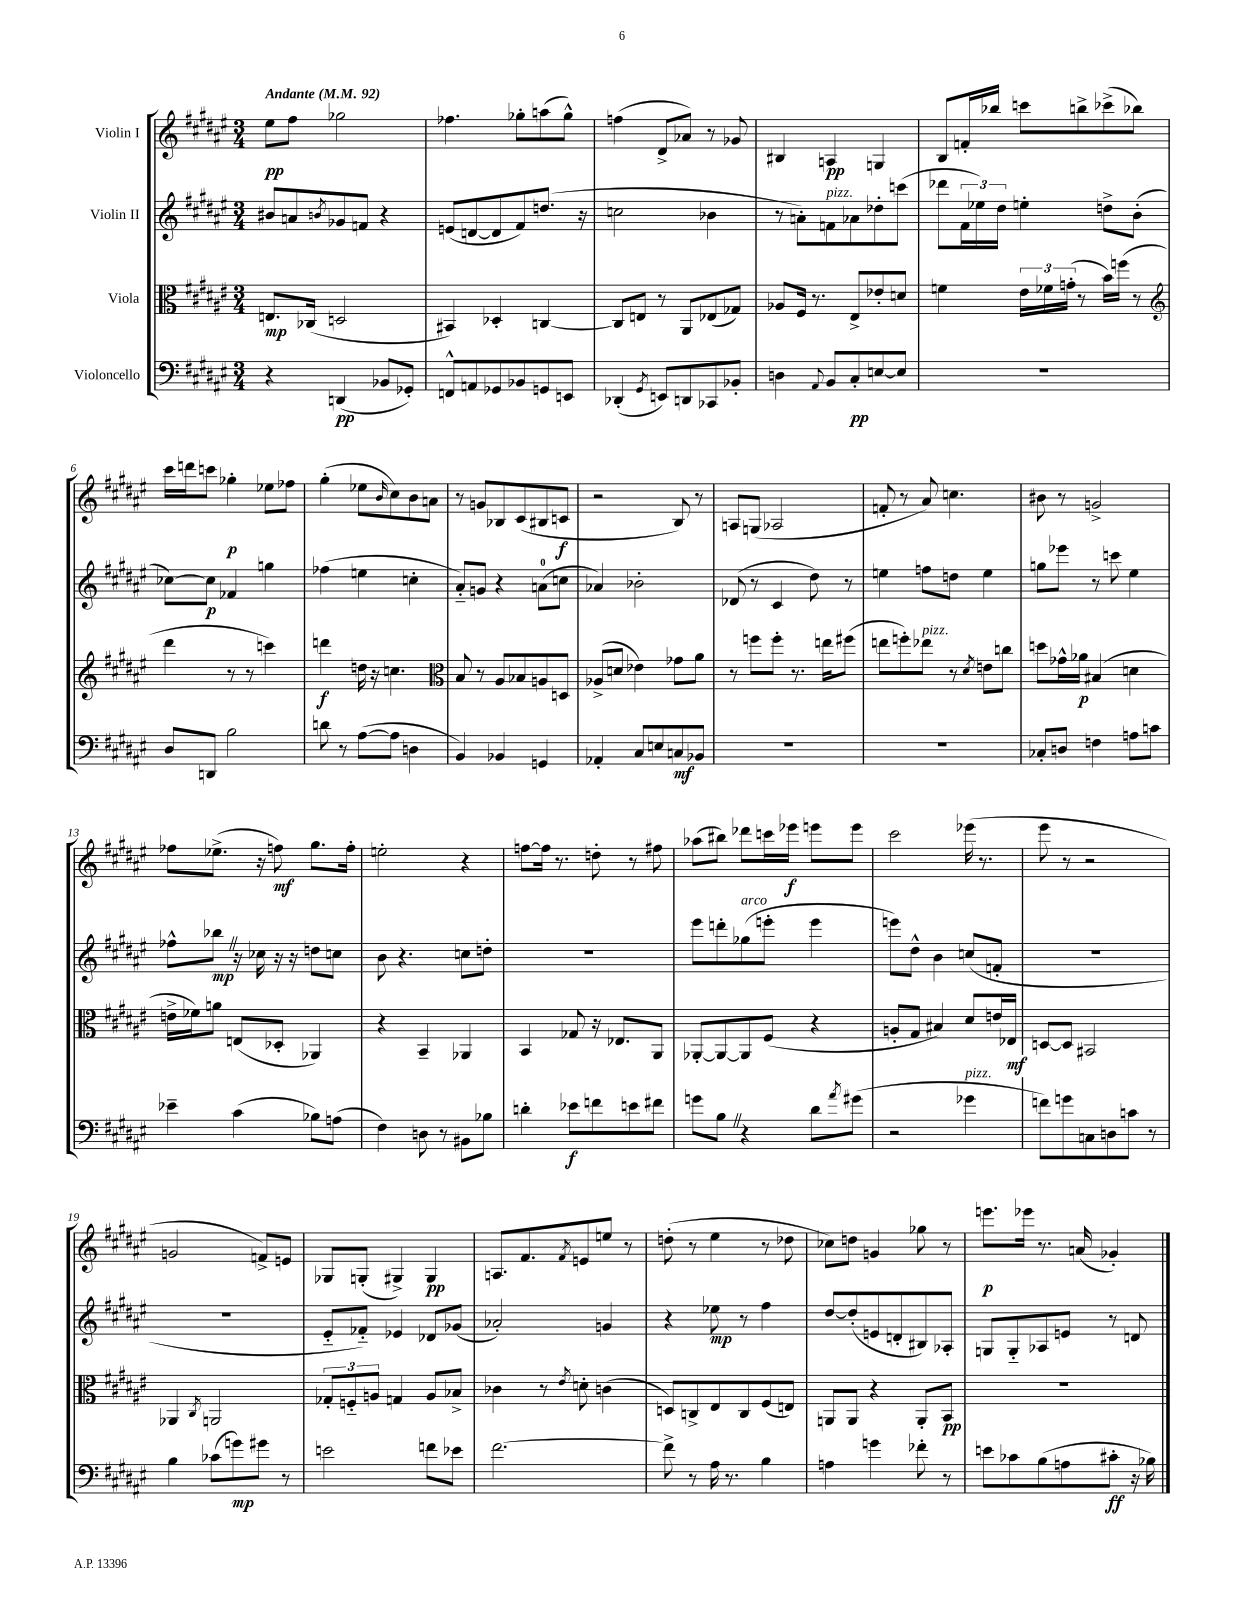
<<
\new StaffGroup <<
\new Staff = "s0" \with { instrumentName = "Violin I" } {
    \clef treble \key fis \major \numericTimeSignature \time 3/4 \tempo "Andante" 4 = 92
    eis''8\pp fis''8 ges''2 |
    fes''4. ges''8-. a''8( ges''8-^) |
    f''4( dis'8-> aes'8) r8 ges'8 |
    bis4 a4\pp g4 |
    b8 f'16-. bes''16 c'''8 b''8-> ces'''8->( bes''8) |
    cis'''16 d'''16 c'''8 ges''4-.\p ees''8 fes''8 |
    gis''4-.( ees''8 \grace { b'16 } cis''8) b'8 a'8 |
    r8 g'8 bes8 cis'8( bis8 c'8\f |
    r2 b8) r8 |
    a8 g8( aes2 |
    f'8-. r8 ais'8) c''4. |
    bis'8 r8 g'2-> |
    fes''8 ees''8.->( r16 f''8\mf) gis''8. f''16-. |
    e''2-. r4 |
    f''8~ f''16 r8. d''8-. r8 fis''8 |
    aes''8( bis''8) des'''8 c'''16 ees'''16\f e'''8 e'''8 |
    cis'''2 ees'''16( r8. |
    eis'''8 r8 r2 |
    g'2 f'8->) e'8 |
    ges8 g8-.( gis4->) gis4\pp |
    a8. fis'8. \acciaccatura { fis'8 } e'8 e''8 r8 |
    d''8-.( r8 eis''4 r8 des''8 |
    ces''8) d''8 g'4 ges''8 r8 |
    e'''8.\p ees'''16 r8. a'16( ges'4-.) \bar "|." |
}
\new Staff = "s1" \with { instrumentName = "Violin II" } {
    \clef treble \key fis \major \numericTimeSignature \time 3/4
    bis'8 a'8 \acciaccatura { b'8 } ges'8 f'8 r4 |
    e'8( d'8~ d'8 fis'8) d''8.( r16 |
    c''2 bes'4 |
    r8 a'8-.) f'8^\markup { \italic "pizz." } aes'8 des''8-. c'''8( |
    des'''8 \tuplet 3/2 { fis'16 ees''16) dis''16 } e''4-. d''8-> b'8-.( |
    ces''8~) ces''8\p fes'4 g''4 |
    fes''4( e''4 c''4-. |
    ais'8-_) g'8 r4 a'8-0( c''8 |
    aes'4) bes'2-. |
    des'8( r8 cis'4 dis''8) r8 |
    e''4 f''8 d''8 e''4 |
    g''8 ees'''8 r8 c'''8 eis''4 |
    fes''8-^ bes''8\mp \once \override BreathingSign.text = \markup { \musicglyph "scripts.caesura.straight" } \breathe r16 ces''16 r16 r16 d''8 c''8 |
    b'8 r4. c''8 d''8-. |
    R2. |
    eis'''8 d'''8-. ges''8^\markup { \italic "arco" }( e'''8-. e'''4 |
    e'''8) dis''8-^ b'4 c''8( f'8-. |
    R2. |
    R2. |
    eis'8-_ fes'8-_) ees'4 des'8 ges'8( |
    aes'2-.) g'4 |
    r4 ees''8\mp r8 fis''4 |
    dis''8~ dis''8-.( e'8 d'8-. bis8) aes8-. |
    g8 g8-_ aes8 e'8 r8 d'8 \bar "|." |
}
\new Staff = "s2" \with { instrumentName = "Viola" } {
    \clef alto \key fis \major \numericTimeSignature \time 3/4
    e8.\mp ces16( d2 |
    bis,4) des4-. c4~ |
    c8 e8 r8 ais,8 ees8( ges8) |
    aes8 fis16 r8. eis8-> ees'8-. d'8 |
    f'4 \tuplet 3/2 { eis'16 fes'16 g'16-.( } r8 b'16) f''16( r8 |
    \clef treble dis'''4 r8 r8 c'''4) |
    d'''4\f d''16 r16 c''4. |
    \clef alto b8 r8 ais8 bes8 a8 d8 |
    aes8->( d'8 ees'4) ges'8 ais'8 |
    r8 f''8 f''8-. r8. e''16 fis''8( |
    e''8 f''8-.) ees''8^\markup { \italic "pizz." } r8 \acciaccatura { dis'8 } e'8 c''8 |
    d''8 ges'16-^ aes'16\p bis4( d'4 |
    e'16-> fes'16) a'8 e8( des8-. aes,4) |
    r4 b,4-- aes,4 |
    b,4 ges8 r16 ees8. ais,8 |
    aes,8~-. aes,8~ aes,8 fis8( r4 |
    a8-. gis8 bis4) dis'8 e'16 ees16\mf |
    d8~ d8 bis,2 |
    aes,4 \acciaccatura { cis8 } a,2 |
    \tuplet 3/2 { ges8-. f8-_ a8 } g4 a8 bes8-> |
    ces'4 r8 \acciaccatura { eis'8 } d'8-. c'4( |
    d8) c8-> eis8 c8 fis8( e8) |
    a,8 a,8 r4 a,8-. b,8\pp |
    R2. \bar "|." |
}
\new Staff = "s3" \with { instrumentName = "Violoncello" } {
    \clef bass \key fis \major \numericTimeSignature \time 3/4
    r4 d,4\pp( bes,8 ges,8-.) |
    f,8-^ a,8 ges,8 bes,8 g,8 e,8 |
    des,4-.( \acciaccatura { gis,8 } e,8) d,8 ces,8 bes,8-. |
    d4 \appoggiatura { ais,8 } b,8 cis8-.\pp e8~ e8 |
    R2. |
    dis8 d,8 b2 |
    d'8 r8 ais8~( ais8 d4 |
    b,4) bes,4 g,4 |
    aes,4-. cis8 e8 c8\mf bes,8 |
    R2. |
    R2. |
    ces8-. d8 f4 a8 c'8 |
    ees'4-- cis'4( bes8) a8( |
    fis4) d8 r8 bis,8 bes8 |
    d'4-. ees'8\f f'8 e'8 fis'8 |
    g'8 b8 \once \override BreathingSign.text = \markup { \musicglyph "scripts.caesura.straight" } \breathe r4 dis'8 \acciaccatura { ais'8 } gis'8( |
    r2 ges'4^\markup { \italic "pizz." } |
    f'8) g'8 c8 d8 c'8 r8 |
    b4 ces'8( g'8\mp) gis'8 r8 |
    e'2 f'8 ees'8 |
    fis'2.~ |
    fis'8-> r8 ais16 r8. b4 |
    a4 g'4 fes'8-. r8 |
    e'8 ces'8 b8( a8 cis'8-.\ff r16 bes16) \bar "|." |
}
>>
>>
